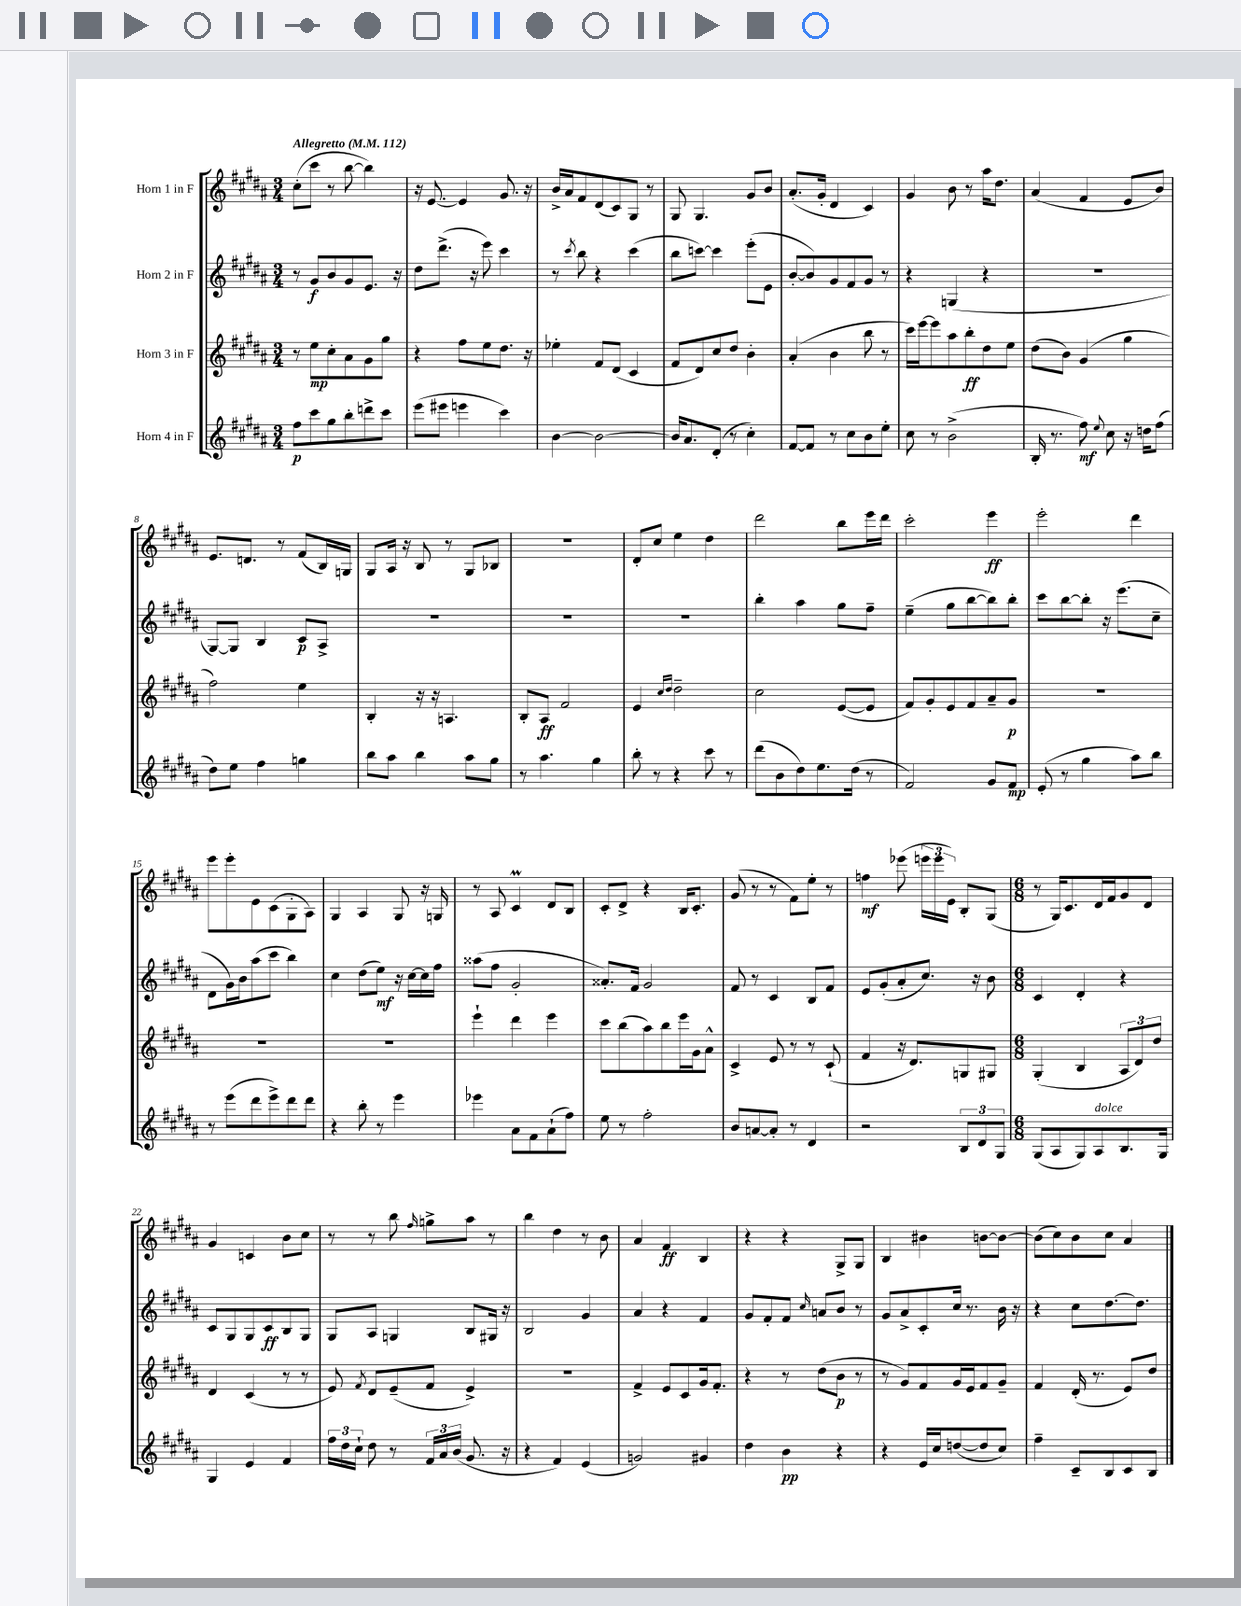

**kern	**dynam	**kern	**dynam	**kern	**dynam	**kern	**dynam
*part4	*part4	*part3	*part3	*part2	*part2	*part1	*part1
*staff4	*staff4	*staff3	*staff3	*staff2	*staff2	*staff1	*staff1
*I"Horn 4 in F	*	*I"Horn 3 in F	*	*I"Horn 2 in F	*	*I"Horn 1 in F	*
*clefG2	*	*clefG2	*	*clefG2	*	*clefG2	*
*k[f#c#g#d#a#]	*	*k[f#c#g#d#a#]	*	*k[f#c#g#d#a#]	*	*k[f#c#g#d#a#]	*
*M3/4	*	*M3/4	*	*M3/4	*	*M3/4	*
*MM112	*	*MM112	*	*MM112	*	*MM112	*
=1	=1	=1	=1	=1	=1	=1	=1
!	!	!	!	!	!	!LO:TX:a:B:t=Allegretto	!
8ff#\L	p	8r	.	8r	.	(8cc#'\L	.
8ccc#\	.	8ee\L	mp	8g#/L	f	8ccc#\J	.
8gg#\	.	8cc#'\	.	8b/	.	8r	.
8bb'\	.	8a#\	.	8g#/	.	[8bb\	.
8dddn^\	.	8g#\	.	8.e/J	.	4bb\])	.
8ccc#\J	.	8gg#\J	.	.	.	.	.
.	.	.	.	16r	.	.	.
=2	=2	=2	=2	=2	=2	=2	=2
(8eee\L	.	4r	.	8dd#\L	.	16r	.
.	.	.	.	.	.	[8.e/	.
8eee#X\J	.	.	.	(8.ddd#^\J	.	.	.
4eeen\	.	8ff#\L	.	.	.	4e/]	.
.	.	.	.	16r	.	.	.
.	.	8ee\	.	8eee\)	.	.	.
4ccc#\)	.	8.dd#\J	.	4ccc#\	.	8.g#/	.
.	.	16r	.	.	.	16r	.
=3	=3	=3	=3	=3	=3	=3	=3
[4b\	.	4ee-X'\	.	8r	.	16b^/LL	.
.	.	.	.	.	.	16a#/J	.
.	.	.	.	8qccc#/	.	.	.
.	.	.	.	8bb\	.	8f#/	.
2b\_	.	8f#/L	.	4r	.	(8d#/	.
.	.	(8d#/J	.	.	.	8c#/)	.
.	.	4c#/	.	(4ccc#\	.	8G#/J	.
.	.	.	.	.	.	8r	.
=4	=4	=4	=4	=4	=4	=4	=4
16b/KL]	.	8f#/L	.	8bb\L	.	8G#/	.
8.a#/	.	.	.	.	.	.	.
.	.	8d#/)	.	[8cccn\J)	.	4.G#/	.
(8d#'/J	.	8cc#/	.	4ccc\]	.	.	.
8r	.	8dd#/J	.	.	.	.	.
4cc#'\)	.	4b'\	.	(8eee'\L	.	8g#/L	.
.	.	.	.	8e\J	.	8b/J	.
=5	=5	=5	=5	=5	=5	=5	=5
[8f#/L	.	(4a#'/	.	[8b'/L	.	(8.a#'/L	.
8f#/J]	.	.	.	8b/])	.	.	.
.	.	.	.	.	.	16g#'/Jk	.
8r	.	4b\	.	8g#/	.	4d#/	.
8cc#\L	.	.	.	8f#/	.	.	.
8b\	.	8bb\	.	8g#/J	.	4c#/)	.
8ee'\J	.	8r	.	8r	.	.	.
=6	=6	=6	=6	=6	=6	=6	=6
8cc#\	.	16ccc#\LL)	.	4r	.	4g#/	.
.	.	[16eee\J	.	.	.	.	.
8r	.	8eee\]	.	.	.	.	.
(2b^\	.	8aa#\	.	(4Gn/	.	8b\	.
.	.	8bb'\	ff	.	.	8r	.
.	.	8dd#\	.	4r	.	16aa#\KL	.
.	.	.	.	.	.	8.dd#\J	.
.	.	8ee\J	.	.	.	.	.
=7	=7	=7	=7	=7	=7	=7	=7
16B'/	.	(8dd#\L	.	2.r	.	(4a#/	.
8.r	.	.	.	.	.	.	.
.	.	8b\J)	.	.	.	.	.
8ff#\)	mf	(4g#/	.	.	.	4f#/	.
8qqee/	.	.	.	.	.	.	.
8cc#\	.	.	.	.	.	.	.
16r	.	4gg#\	.	.	.	8e/L	.
16ddn\KL	.	.	.	.	.	.	.
(8ff#\J	.	.	.	.	.	8b/J)	.
!!LO:LB:g=z
=8	=8	=8	=8	=8	=8	=8	=8
8dd#\L)	.	2ff#\)	.	[8G#/L)	.	8.e/L	.
8ee\J	.	.	.	8G#/J]	.	.	.
.	.	.	.	.	.	8.dn/J	.
4ff#\	.	.	.	4B/	.	.	.
.	.	.	.	.	.	8r	.
4ggn\	.	4ee\	.	8c#/L	p	(8f#/L	.
.	.	.	.	8A#^/J	.	16B/L)	.
.	.	.	.	.	.	16Gn/JJ	.
=9	=9	=9	=9	=9	=9	=9	=9
8bb\L	.	4B'/	.	2.r	.	8G#/L	.
8aa#\J	.	.	.	.	.	16A#/Jk	.
.	.	.	.	.	.	16r	.
4bb\	.	16r	.	.	.	8B/	.
.	.	16r	.	.	.	.	.
.	.	4.An/	.	.	.	8r	.
8aa#\L	.	.	.	.	.	8G#/L	.
8gg#\J	.	.	.	.	.	8B-X/J	.
=10	=10	=10	=10	=10	=10	=10	=10
8r	.	8B'/L	.	2.r	.	2.r	.
4.aa#\	.	8A#/J	ff	.	.	.	.
.	.	2f#/	.	.	.	.	.
4gg#\	.	.	.	.	.	.	.
=11	=11	=11	=11	=11	=11	=11	=11
8bb'\	.	4e/	.	2.r	.	8d#'/L	.
8r	.	.	.	.	.	8cc#/J	.
.	.	16qqcc#/LL	.	.	.	.	.
.	.	16qqdd#/JJ	.	.	.	.	.
4r	.	2dd#~\	.	.	.	4ee\	.
8ccc#\	.	.	.	.	.	4dd#\	.
8r	.	.	.	.	.	.	.
=12	=12	=12	=12	=12	=12	=12	=12
(8ddd#\L	.	2cc#\	.	4bb'\	.	2ddd#\	.
8b\	.	.	.	.	.	.	.
8dd#\)	.	.	.	4aa#\	.	.	.
8.ee\	.	.	.	.	.	.	.
.	.	([8e/L	.	8gg#\L	.	8bb\L	.
(16dd#\Jk	.	.	.	.	.	.	.
8r	.	8e/J]	.	8ff#~\J	.	16eee\L	.
.	.	.	.	.	.	16ddd#\JJ	.
=13	=13	=13	=13	=13	=13	=13	=13
2f#/)	.	8f#/L)	.	(4ee~\	.	2ccc#'\	.
.	.	8g#'/	.	.	.	.	.
.	.	8e/	.	8gg#\L	.	.	.
.	.	8f#/	.	[8bb\	.	.	.
8g#/L	.	8a#~/	.	8bb\])	.	4eee\	ff
8f#/J	mp	8g#/J	p	8bb'\J	.	.	.
=14	=14	=14	=14	=14	=14	=14	=14
(8e'/	.	2.r	.	8ccc#\L	.	2eee'\	.
8r	.	.	.	[8bb\	.	.	.
4gg#\	.	.	.	8bb'\J]	.	.	.
.	.	.	.	16r	.	.	.
.	.	.	.	(8.eee\L	.	.	.
8aa#\L)	.	.	.	.	.	4ddd#\	.
8bb\J	.	.	.	8cc#~\J	.	.	.
!!LO:LB:g=z
=15	=15	=15	=15	=15	=15	=15	=15
8r	.	2.r	.	8d#\L	.	8eee\L	.
(8eee\L	.	.	.	16g#\L)	.	8eee'\	.
.	.	.	.	16b\J	.	.	.
8ddd#\	.	.	.	(8aa#\	.	8e\	.
8eee^\)	.	.	.	8ccc#\J	.	(8c#\	.
8ddd#\	.	.	.	4bb\)	.	8G#'\	.
8ddd#\J	.	.	.	.	.	8A#\J)	.
=16	=16	=16	=16	=16	=16	=16	=16
4r	.	2.r	.	4cc#\	.	4G#/	.
8bb'\	.	.	.	(8dd#\L	.	4A#/	.
8r	.	.	.	8ee\J)	mf	.	.
4eee\	.	.	.	16r	.	8G#/	.
.	.	.	.	[16cc#\LL	.	.	.
.	.	.	.	16cc#\]	.	16r	.
.	.	.	.	16ff#\JJ	.	16Gn/	.
=17	=17	=17	=17	=17	=17	=17	=17
4eee-X\	.	4eee`\	.	(8aa##X\L	.	8r	.
.	.	.	.	8ff#\J	.	8A#/	.
8a#\L	.	4ddd#\	.	2g#'/	.	4c#M/	.
8f#\	.	.	.	.	.	.	.
(8a#`\	.	4eee\	.	.	.	8d#/L	.
8ff#\J)	.	.	.	.	.	8B/J	.
=18	=18	=18	=18	=18	=18	=18	=18
8ee\	.	8ccc#\L	.	8.a##X'/L)	.	8c#'/L	.
8r	.	(8bb\	.	.	.	8d#^/J	.
.	.	.	.	16f#/Jk	.	.	.
2ff#'\	.	8aa#\)	.	2g#/	.	4r	.
.	.	8bb\	.	.	.	.	.
.	.	16eee\L	.	.	.	16B/KL	.
.	.	16g#\J	.	.	.	8.c#'/J	.
.	.	8a#^^\J	.	.	.	.	.
=19	=19	=19	=19	=19	=19	=19	=19
8b/L	.	4c#^/	.	8f#/	.	(8g#/	.
[8an/	.	.	.	8r	.	8r	.
8a'/J]	.	8e/	.	4c#/	.	8r	.
8r	.	8r	.	.	.	8f#\L)	.
4d#/	.	8r	.	8B/L	.	8ee'\J	.
.	.	(8c#`/	.	8f#/J	.	8r	.
=20	=20	=20	=20	=20	=20	=20	=20
2r	.	4f#/	.	8e/L	.	4ffn\	mf
.	.	.	.	(8g#'/	.	.	.
.	.	16r	.	8a#'/	.	(8eee-X\	.
.	.	8.d#/L)	.	.	.	.	.
.	.	.	.	8.cc#/J)	.	24eeen\LL	.
.	.	.	.	.	.	24eee\	.
.	.	.	.	.	.	24e\JJ)	.
12B/L	.	8Gn/	.	.	.	8B'/L	.
.	.	.	.	16r	.	.	.
12d#/	.	.	.	.	.	.	.
.	.	8G#X/J	.	8b\	.	(8G#/J	.
12G#/J	.	.	.	.	.	.	.
=21	=21	=21	=21	=21	=21	=21	=21
*M6/8	*	*M6/8	*	*M6/8	*	*M6/8	*
(8G#/L	.	(4G#'/	.	4c#/	.	8r	.
8A#/	.	.	.	.	.	16G#/KL)	.
.	.	.	.	.	.	8.c#/	.
8G#/)	.	4B/	.	4d#'/	.	.	.
!LO:TX:a:i:t=dolce	!	!	!	!	!	!	!
8A#/	.	.	.	.	.	16d#/L	.
.	.	.	.	.	.	16f#/J	.
8.B/	.	12A#/L	.	4r	.	8g#/	.
.	.	12d#/)	.	.	.	.	.
.	.	.	.	.	.	8d#/J	.
.	.	12dd#/J	.	.	.	.	.
16G#/Jk	.	.	.	.	.	.	.
!!LO:LB:g=z
=22	=22	=22	=22	=22	=22	=22	=22
4G#/	.	4d#/	.	8c#/L	.	4g#/	.
.	.	.	.	8G#/	.	.	.
4e/	.	(4c#/	.	8G#/	.	4cn/	.
.	.	.	.	8c#/	ff	.	.
4f#/	.	8r	.	8B/	.	8b\L	.
.	.	8r	.	8G#/J	.	8cc#\J	.
=23	=23	=23	=23	=23	=23	=23	=23
24ff#\LL	.	8e/)	.	8G#/L	.	8r	.
24dd#\	.	.	.	.	.	.	.
24cc#`\JJ	.	.	.	.	.	.	.
.	.	8qf#/	.	.	.	.	.
8dd#\	.	8d#/L	.	8A#/J	.	8r	.
8r	.	(8e~/	.	4Gn/	.	8bb\	.
.	.	.	.	.	.	16qqff#/	.
24f#/LL	.	8f#/J	.	.	.	8ggn^\L	.
24a#/	.	.	.	.	.	.	.
(24b/JJ	.	.	.	.	.	.	.
8.g#/	.	4e^/)	.	8B/L	.	8aa#\J	.
.	.	.	.	16G#X/Jk	.	8r	.
16r	.	.	.	16r	.	.	.
=24	=24	=24	=24	=24	=24	=24	=24
4r	.	2.r	.	2B/	.	4bb\	.
4f#/)	.	.	.	.	.	4dd#\	.
(4e/	.	.	.	4g#/	.	8r	.
.	.	.	.	.	.	8b\	.
=25	=25	=25	=25	=25	=25	=25	=25
2gn/)	.	4f#^/	.	4a#/	.	4a#/	.
.	.	8e/L	.	4r	.	4f#/	ff
.	.	8c#/	.	.	.	.	.
4g#X/	.	16g#/k	.	4f#/	.	4B/	.
.	.	8.f#'/J	.	.	.	.	.
=26	=26	=26	=26	=26	=26	=26	=26
4dd#\	.	4r	.	8g#/L	.	4r	.
.	.	.	.	8f#'/	.	.	.
4b\	pp	8r	.	8f#/J	.	4r	.
.	.	.	.	16qqcc#/	.	.	.
.	.	(8dd#\L	.	8an/L	.	.	.
4r	.	8b\J	p	8b/J	.	8G#^/L	.
.	.	8r	.	8r	.	8G#/J	.
=27	=27	=27	=27	=27	=27	=27	=27
4r	.	8r	.	8g#/L	.	4B/	.
.	.	8g#/L)	.	8a#^/	.	.	.
16e/LL	.	8f#/	.	8c#'/	.	4b#X\	.
16cc#/J	.	.	.	.	.	.	.
([8ddn/	.	16g#/L	.	16cc#/Jk	.	.	.
.	.	16e/J	.	8.r	.	.	.
8dd/]	.	8f#/	.	.	.	[8bn\L	.
8cc#/J)	.	8g#~/J	.	16b\	.	8b\J_	.
.	.	.	.	16r	.	.	.
=28	=28	=28	=28	=28	=28	=28	=28
4ff#~\	.	4f#/	.	4r	.	(8b\L]	.
.	.	.	.	.	.	8cc#\)	.
8c#~/L	.	(16d#'/	.	8cc#\L	.	8b\	.
.	.	8.r	.	.	.	.	.
8B/	.	.	.	[8.dd#\	.	8cc#\J	.
8c#/	.	8e/L)	.	.	.	4a#/	.
.	.	.	.	8.dd#\J]	.	.	.
8B/J	.	8dd#/J	.	.	.	.	.
==	==	==	==	==	==	==	==
*-	*-	*-	*-	*-	*-	*-	*-
